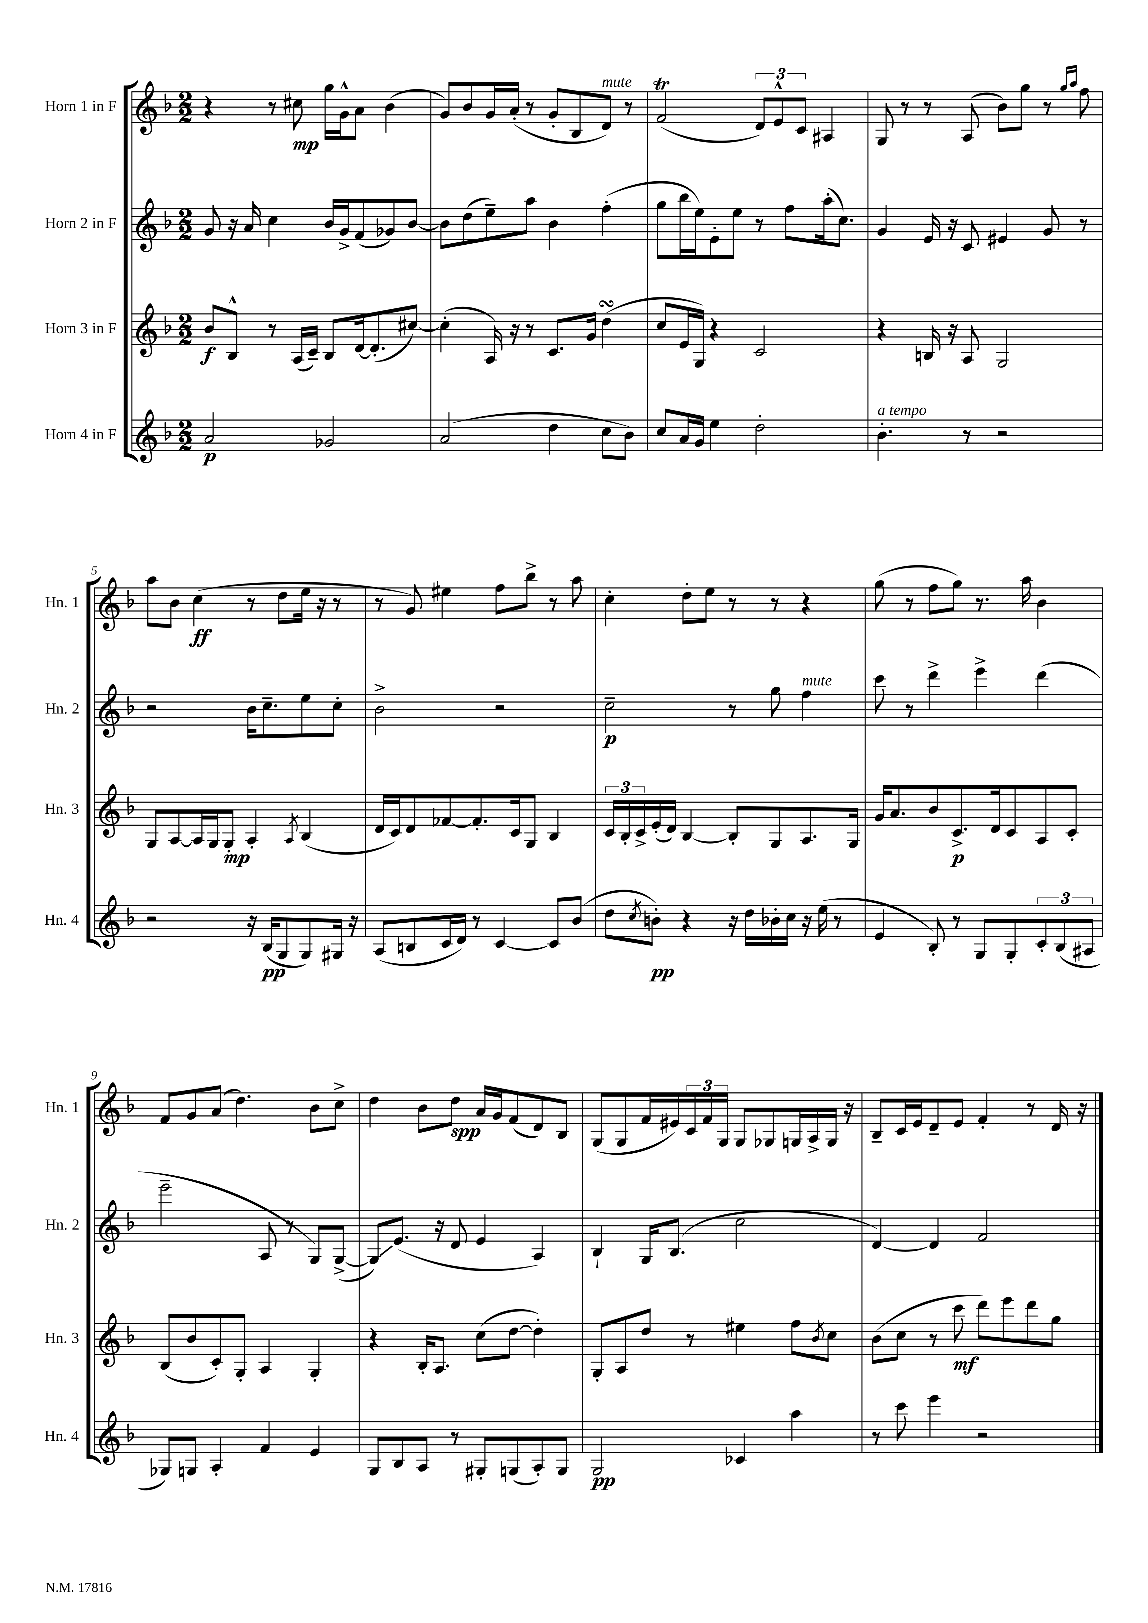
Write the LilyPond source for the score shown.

<<
\new StaffGroup <<
\new Staff = "s0" \with { instrumentName = "Horn 1 in F" shortInstrumentName = "Hn. 1" } {
    \clef treble \key f \major \numericTimeSignature \time 2/2
    r4 r8 cis''8\mp g''16 g'16-^ a'8 bes'4( |
    g'8) bes'8 g'16 a'16-.( r8 g'8-. bes8 d'8^\markup { \italic "mute" }) r8 |
    f'2\trill( \tuplet 3/2 { d'8) e'8-^ c'8 } ais4 |
    g8 r8 r8 a8( bes'8) g''8 r8 \grace { g''16 a''16 } f''8 |
    a''8 bes'8 c''4\ff( r8 d''8 e''16 r16 r8 |
    r8 g'8) eis''4 f''8 bes''8-> r8 a''8 |
    c''4-. d''8-. e''8 r8 r8 r4 |
    g''8( r8 f''8 g''8) r8. a''16 bes'4 |
    f'8 g'8 a'8( d''4.) bes'8 c''8-> |
    d''4 bes'8 d''8\spp a'16 g'16 f'8( d'8) bes8 |
    g8( g8 f'16 eis'16) \tuplet 3/2 { c'16 f'16 g16 } g8 ges8 g16 a16-> g16 r16 |
    bes8-- c'16 e'16 d'8-- e'8 f'4-. r8 d'16 r16 \bar "|." |
}
\new Staff = "s1" \with { instrumentName = "Horn 2 in F" shortInstrumentName = "Hn. 2" } {
    \clef treble \key f \major \numericTimeSignature \time 2/2
    g'8 r16 a'16 c''4 bes'16 g'16-> f'8( ges'8) bes'8~ |
    bes'8 d''8( e''8--) a''8 bes'4 f''4-.( |
    g''8 bes''16 e''16) e'8-. e''8 r8 f''8 a''16-.( c''8.) |
    g'4 e'16 r16 c'8 eis'4 g'8 r8 |
    r2 bes'16 c''8.-- e''8 c''8-. |
    bes'2-> r2 |
    c''2--\p r8 g''8 f''4^\markup { \italic "mute" } |
    c'''8 r8 d'''4-> e'''4-> d'''4( |
    e'''2-- a8 r8 g8) g8~->( |
    g8\glissando) e'8.( r16 d'8 e'4 a4) |
    bes4-! g16 bes8.( c''2 |
    d'4~) d'4 f'2 \bar "|." |
}
\new Staff = "s2" \with { instrumentName = "Horn 3 in F" shortInstrumentName = "Hn. 3" } {
    \clef treble \key f \major \numericTimeSignature \time 2/2
    bes'8\f bes8-^ r8 a16( c'16--) bes8 d'16~ d'8.-.( cis''8~) |
    cis''4-.( a16) r16 r8 c'8. g'16 d''4\turn( |
    c''8 e'16 g16) r4 c'2 |
    r4 b16 r16 a8 g2 |
    g8 a8~ a16 g16 g8-.\mp a4-. \acciaccatura { a8 } bes4( |
    d'16 c'16) d'8 fes'8~ fes'8.-. c'16 g8 bes4 |
    \tuplet 3/2 { c'16 bes16-. c'16-> } e'16-.( d'16) bes4~ bes8-. g8 a8. g16 |
    g'16 a'8. bes'8 c'8.->\p d'16 c'8 a8 c'8-. |
    bes8( bes'8 c'8-.) g8-. a4 g4-. |
    r4 bes16-. a8. c''8( d''8~ d''4-.) |
    g8-. a8 d''8 r8 eis''4 f''8 \acciaccatura { bes'8 } c''8 |
    bes'8( c''8 r8 c'''8\mf d'''8) e'''8 d'''8 g''8 \bar "|." |
}
\new Staff = "s3" \with { instrumentName = "Horn 4 in F" shortInstrumentName = "Hn. 4" } {
    \clef treble \key f \major \numericTimeSignature \time 2/2
    a'2\p ges'2 |
    a'2( d''4 c''8 bes'8) |
    c''8 a'16 g'16 e''4 d''2-. |
    bes'4.-.^\markup { \italic "a tempo" } r8 r2 |
    r2 r16 bes16\pp( g8 g8) gis16 r16 |
    a8( b8 c'16 d'16) r8 c'4~ c'8 bes'8( |
    d''8 \acciaccatura { c''8 } b'8-.\pp) r4 r16 d''16 bes'16-. c''16 r16 e''16( r8 |
    e'4 bes8-.) r8 g8 g8-. \tuplet 3/2 { c'8-. bes8( ais8 } |
    ges8) g8 a4-. f'4 e'4 |
    g8 bes8 a8 r8 gis8-. g8( a8-.) g8 |
    g2\pp ces'4 a''4 |
    r8 c'''8 e'''4 r2 \bar "|." |
}
>>
>>
